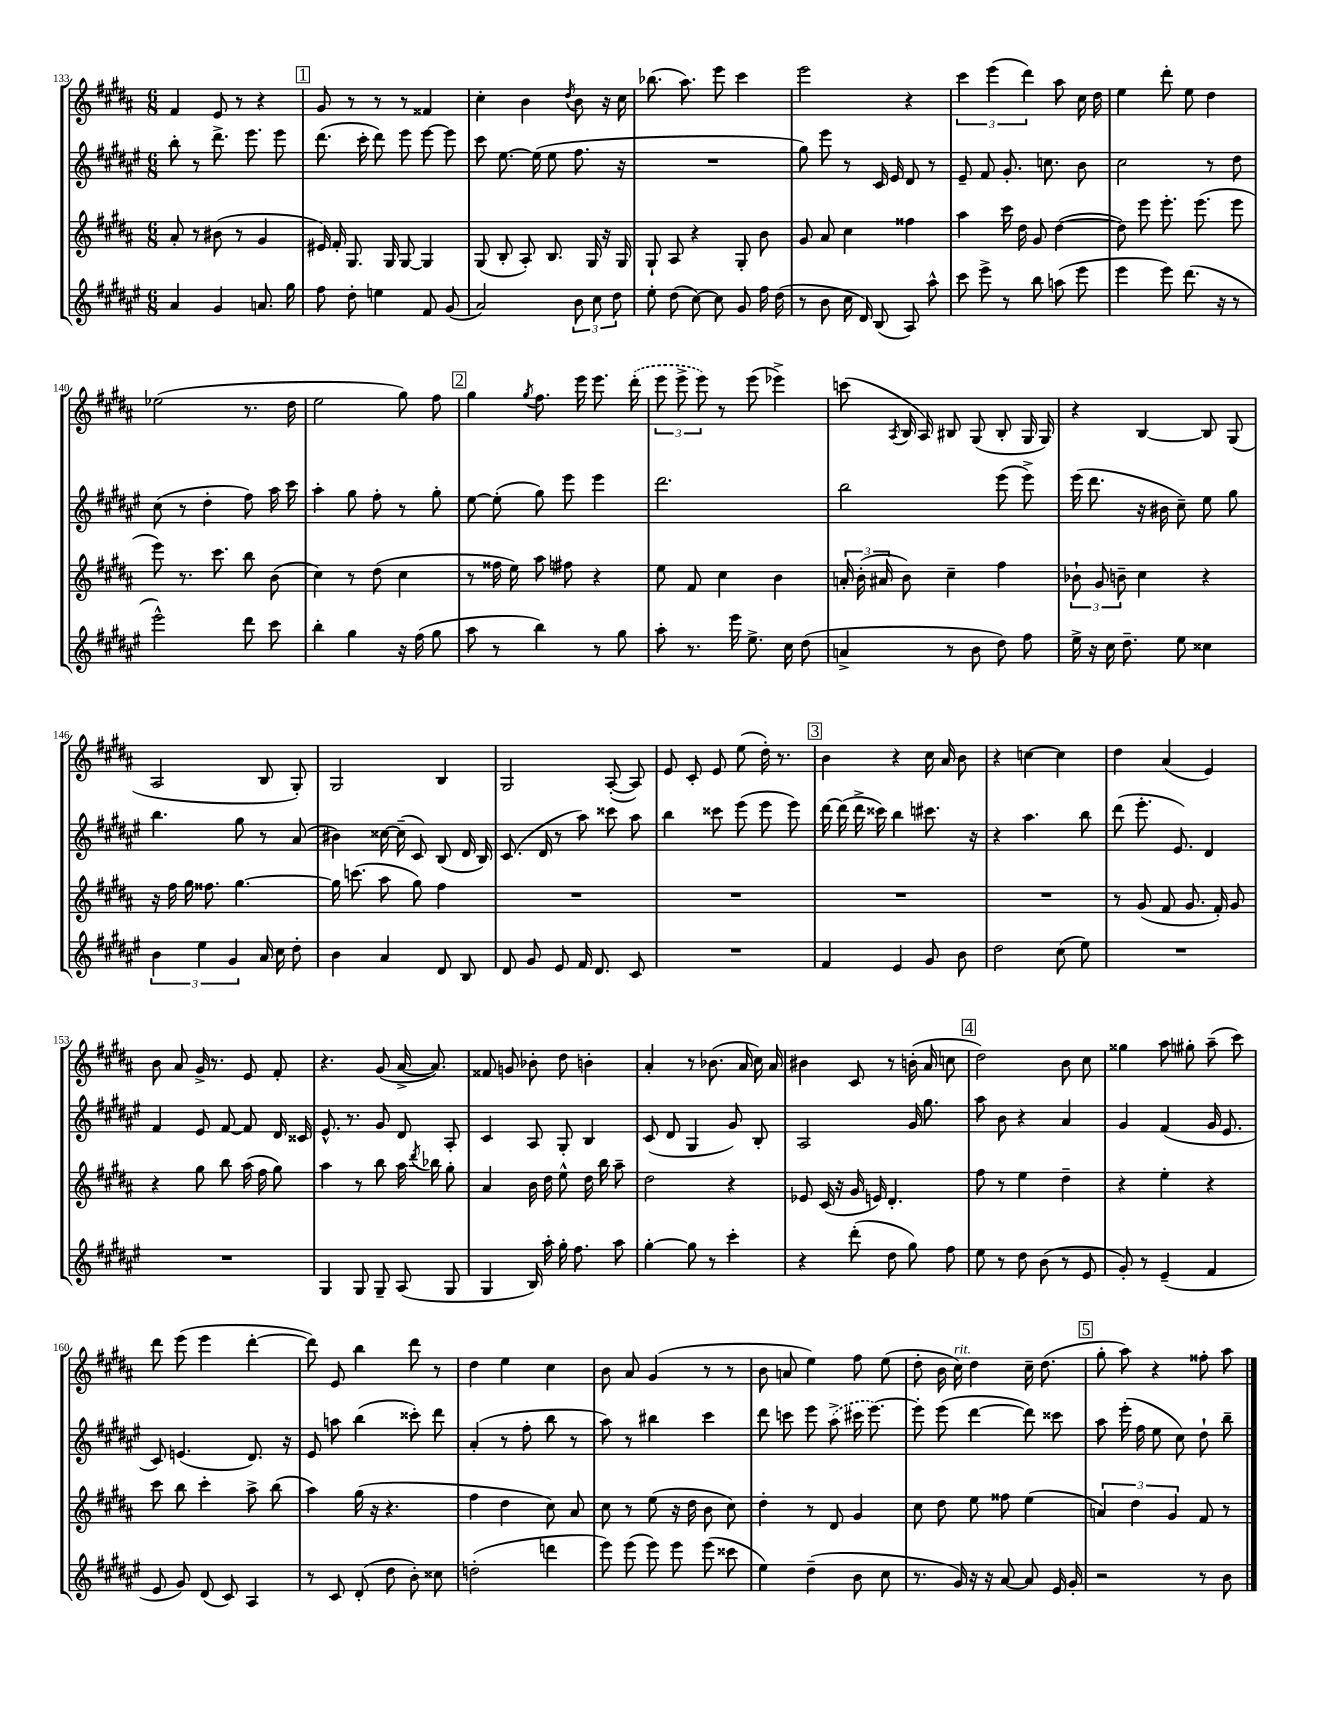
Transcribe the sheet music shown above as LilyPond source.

<<
\new StaffGroup <<
\new Staff = "s0" {
    \clef treble \key b \major \numericTimeSignature \time 6/8
    \autoBeamOff fis'4 e'8 r8 r4 |
    \mark \markup { \box "1" } gis'8 r8 r8 r8 fisis'4 |
    cis''4-. b'4 \acciaccatura { dis''8 } b'8 r16 cis''16 |
    bes''8.( ais''8.) e'''8 cis'''4 |
    e'''2 r4 |
    \tuplet 3/2 { cis'''4 e'''4( dis'''4) } ais''8 cis''16 dis''16 |
    e''4 dis'''8-. e''8 dis''4 |
    ees''2( r8. dis''16 |
    e''2 gis''8) fis''8 |
    \mark \markup { \box "2" } gis''4 \acciaccatura { gis''8 } fis''8. e'''16 e'''8. \once \slurDashed dis'''16-.( |
    \tuplet 3/2 { e'''8 e'''8-> e'''8) } r8 e'''8( ees'''4->) |
    c'''8( \acciaccatura { ais8 } b16 ais16) bis8 gis8( bis8-. gis16 gis16) |
    r4 b4~ b8 gis8( |
    ais2 b8 gis8-.) |
    gis2 b4 |
    gis2 ais8~-.( ais8) |
    e'8 cis'8-. e'8 e''8( dis''16-.) r8. |
    \mark \markup { \box "3" } b'4 r4 cis''16 ais'16 b'8 |
    r4 c''4~ c''4 |
    dis''4 ais'4( e'4) |
    b'8 ais'8 gis'16-> r8. e'8 fis'8-. |
    r4. gis'8( ais'16~-> ais'8.) |
    fisis'8 g'8 bes'8-. dis''8 b'4-. |
    ais'4-. r8 bes'8.( ais'16 cis''16) ais'16 |
    bis'4 cis'8 r8 b'16-.( ais'16 c''8 |
    \mark \markup { \box "4" } dis''2) b'8 cis''8 |
    gisis''4 ais''8 gis''8-. ais''8--( cis'''8) |
    dis'''8 e'''8( e'''4 dis'''4~-. |
    dis'''8) e'8 b''4 dis'''8 r8 |
    dis''4 e''4 cis''4 |
    b'8 ais'8 gis'4( r8 r8 |
    b'8 a'8 e''4) fis''8 e''8( |
    dis''8-. b'16 cis''16^\markup { \italic "rit." }) dis''4 cis''16-- dis''8.( |
    \mark \markup { \box "5" } gis''8-. ais''8) r4 fisis''8-. ais''8 \bar "|." |
}
\new Staff = "s1" {
    \clef treble \key fis \major \numericTimeSignature \time 6/8
    \autoBeamOff b''8-. r8 dis'''8.-> eis'''8. eis'''8 |
    \mark \markup { \box "1" } dis'''8.( cis'''16-. dis'''8) eis'''8 eis'''8~ eis'''8 |
    cis'''8 eis''8.~ eis''16( eis''8 fis''8. r16 |
    R2. |
    gis''8) eis'''8 r8 cis'16 eis'16 dis'8 r8 |
    eis'8-- fis'8 gis'8.-. c''8. b'8 |
    cis''2 r8 dis''8 |
    cis''8( r8 dis''4-. fis''8) ais''16 cis'''16 |
    ais''4-. gis''8 fis''8-. r8 gis''8-. |
    \mark \markup { \box "2" } eis''8~ eis''8-.( gis''8) eis'''8 eis'''4 |
    dis'''2. |
    b''2 eis'''8( eis'''8->) |
    eis'''16( dis'''8. r16 bis'16 cis''8--) eis''8 gis''8 |
    b''4. gis''8 r8 ais'8( |
    bis'4) cisis''16~ cisis''16--( cis'8) b8( dis'16 b16) |
    cis'8.( dis'16 r8 ais''8) cisis'''8 ais''8 |
    b''4 cisis'''8 eis'''8( eis'''8 eis'''8) |
    \mark \markup { \box "3" } dis'''16~ dis'''16( dis'''16-> cisis'''16) b''4 cis'''8. r16 |
    r4 ais''4. b''8 |
    dis'''8( eis'''8.-. eis'8.) dis'4 |
    fis'4 eis'8 fis'8~ fis'8 dis'16 cisis'16 |
    eis'8.-^ r8. gis'8 dis'8 ais8-. |
    cis'4 ais8 gis8-. b4 |
    cis'8( dis'8 gis4 gis'8) b8-. |
    ais2 gis'16 gis''8. |
    \mark \markup { \box "4" } ais''8 b'8 r4 ais'4 |
    gis'4 fis'4( gis'16 eis'8. |
    cis'8) e'4.( dis'8.) r16 |
    eis'8 a''8 b''4( cisis'''8-.) dis'''8 |
    ais'4-.( r8 fis''8-. b''8 r8 |
    ais''8) r8 bis''4 cis'''4 |
    dis'''8 c'''8 eis'''8 \once \slurDashed ais''8->( cis'''16 eis'''8.~) |
    eis'''8-. eis'''8( dis'''4~ dis'''8) cisis'''8 |
    \mark \markup { \box "5" } ais''8 eis'''16-.( fis''16 eis''8 cis''8) dis''8-! b''8-- \bar "|." |
}
\new Staff = "s2" {
    \clef treble \key b \major \numericTimeSignature \time 6/8
    \autoBeamOff ais'8-. r8 bis'8( r8 gis'4 |
    \mark \markup { \box "1" } eis'16) fis'16-. gis8. gis16 gis8~ gis4 |
    gis8( b8-. ais8-.) b8. gis16 r16 gis16 |
    gis8-! ais8 r4 gis8-. b'8 |
    gis'8 ais'8 cis''4 fisis''4 |
    ais''4 cis'''16 dis''16 gis'8 dis''4~( |
    dis''8) e'''8 e'''8.-. e'''8.( e'''8 |
    e'''8) r8. cis'''8. b''8 b'8( |
    cis''4) r8 dis''8( cis''4 |
    \mark \markup { \box "2" } r8 fisis''16 e''16) ais''8 fis''8 r4 |
    e''8 fis'8 cis''4 b'4 |
    \tuplet 3/2 { a'16-. b'16-.( ais'16 } b'8) cis''4-- fis''4 |
    \tuplet 3/2 { bes'8-! gis'8 b'8-- } cis''4 r4 |
    r16 fis''16 gis''16 fisis''8. gis''4.~ |
    gis''16 c'''8.( ais''8 gis''8) fis''4 |
    R2. |
    R2. |
    \mark \markup { \box "3" } R2. |
    R2. |
    r8 gis'8( fis'8 gis'8. fis'16-.) gis'8 |
    r4 gis''8 b''8 ais''16( fis''16 gis''8) |
    ais''4 r8 b''8 ais''16 \acciaccatura { dis'''8 } bes''16 gis''8-. |
    ais'4 b'16 dis''16 e''8-^ dis''16 b''16 ais''8-- |
    dis''2 r4 |
    ees'8 cis'16( r16 gis'16 e'16) dis'4.-. |
    \mark \markup { \box "4" } fis''8 r8 e''4 dis''4-- |
    r4 e''4-. r4 |
    cis'''8 b''8 cis'''4-. ais''8-> b''8( |
    ais''4) gis''16( r16 r4. |
    fis''4 dis''4 cis''8) ais'8 |
    cis''8 r8 e''8( r16 dis''16 b'8 cis''8) |
    dis''4-. r8 dis'8 gis'4 |
    cis''8 dis''8 e''8 fisis''8 e''4( |
    \mark \markup { \box "5" } \tuplet 3/2 { a'4) dis''4 gis'4 } fis'8 r8 \bar "|." |
}
\new Staff = "s3" {
    \clef treble \key fis \major \numericTimeSignature \time 6/8
    \autoBeamOff ais'4 gis'4 a'8. gis''16 |
    \mark \markup { \box "1" } fis''8 dis''8-. e''4 fis'8 gis'8( |
    ais'2) \tuplet 3/2 { b'8 cis''8 dis''8 } |
    eis''8-. dis''8( cis''8~) cis''8 gis'8 fis''16 dis''16( |
    r8 b'8 cis''16 dis'16) b8( ais8) ais''8-^ |
    cis'''8 eis'''8-> r8 b''8 a''8( eis'''8 |
    eis'''4 eis'''8) dis'''8.( r16 r8 |
    eis'''2-^) dis'''8 cis'''8 |
    b''4-. gis''4 r16 fis''16( gis''8 |
    \mark \markup { \box "2" } ais''8 r8 b''4) r8 gis''8 |
    ais''8-. r8. eis'''16 eis''8.-> cis''16 dis''8( |
    a'4-> r8 b'8 dis''8) fis''8 |
    eis''16-> r16 cis''16 dis''8.-- eis''8 cisis''4 |
    \tuplet 3/2 { b'4 eis''4 gis'4 } ais'16 cis''16 dis''8-. |
    b'4 ais'4 dis'8 b8 |
    dis'8 gis'8 eis'8 fis'16 dis'8. cis'8 |
    R2. |
    \mark \markup { \box "3" } fis'4 eis'4 gis'8 b'8 |
    dis''2 cis''8( eis''8) |
    R2. |
    R2. |
    gis4 gis8 gis8-- ais8( gis8 |
    gis4 b16) ais''16-. gis''16-. fis''8. ais''8 |
    gis''4~-. gis''8 r8 cis'''4-. |
    r4 dis'''8-.( dis''8 gis''8) fis''8 |
    \mark \markup { \box "4" } eis''8 r8 dis''8 b'8( r8 eis'8 |
    gis'8-.) r8 eis'4--( fis'4 |
    eis'8 gis'8) dis'8( cis'8) ais4 |
    r8 cis'8 dis'8-.( dis''8 b'8-.) cisis''8 |
    d''2-.( d'''4 |
    eis'''8) eis'''8( eis'''8) eis'''8 eis'''8( cisis'''8 |
    eis''4) dis''4--( b'8 cis''8 |
    r8. gis'16) r16 r16 ais'8~ ais'8 eis'16 gis'16-. |
    \mark \markup { \box "5" } r2 r8 b'8 \bar "|." |
}
>>
>>
\layout { \context { \Score currentBarNumber = #133 } }
